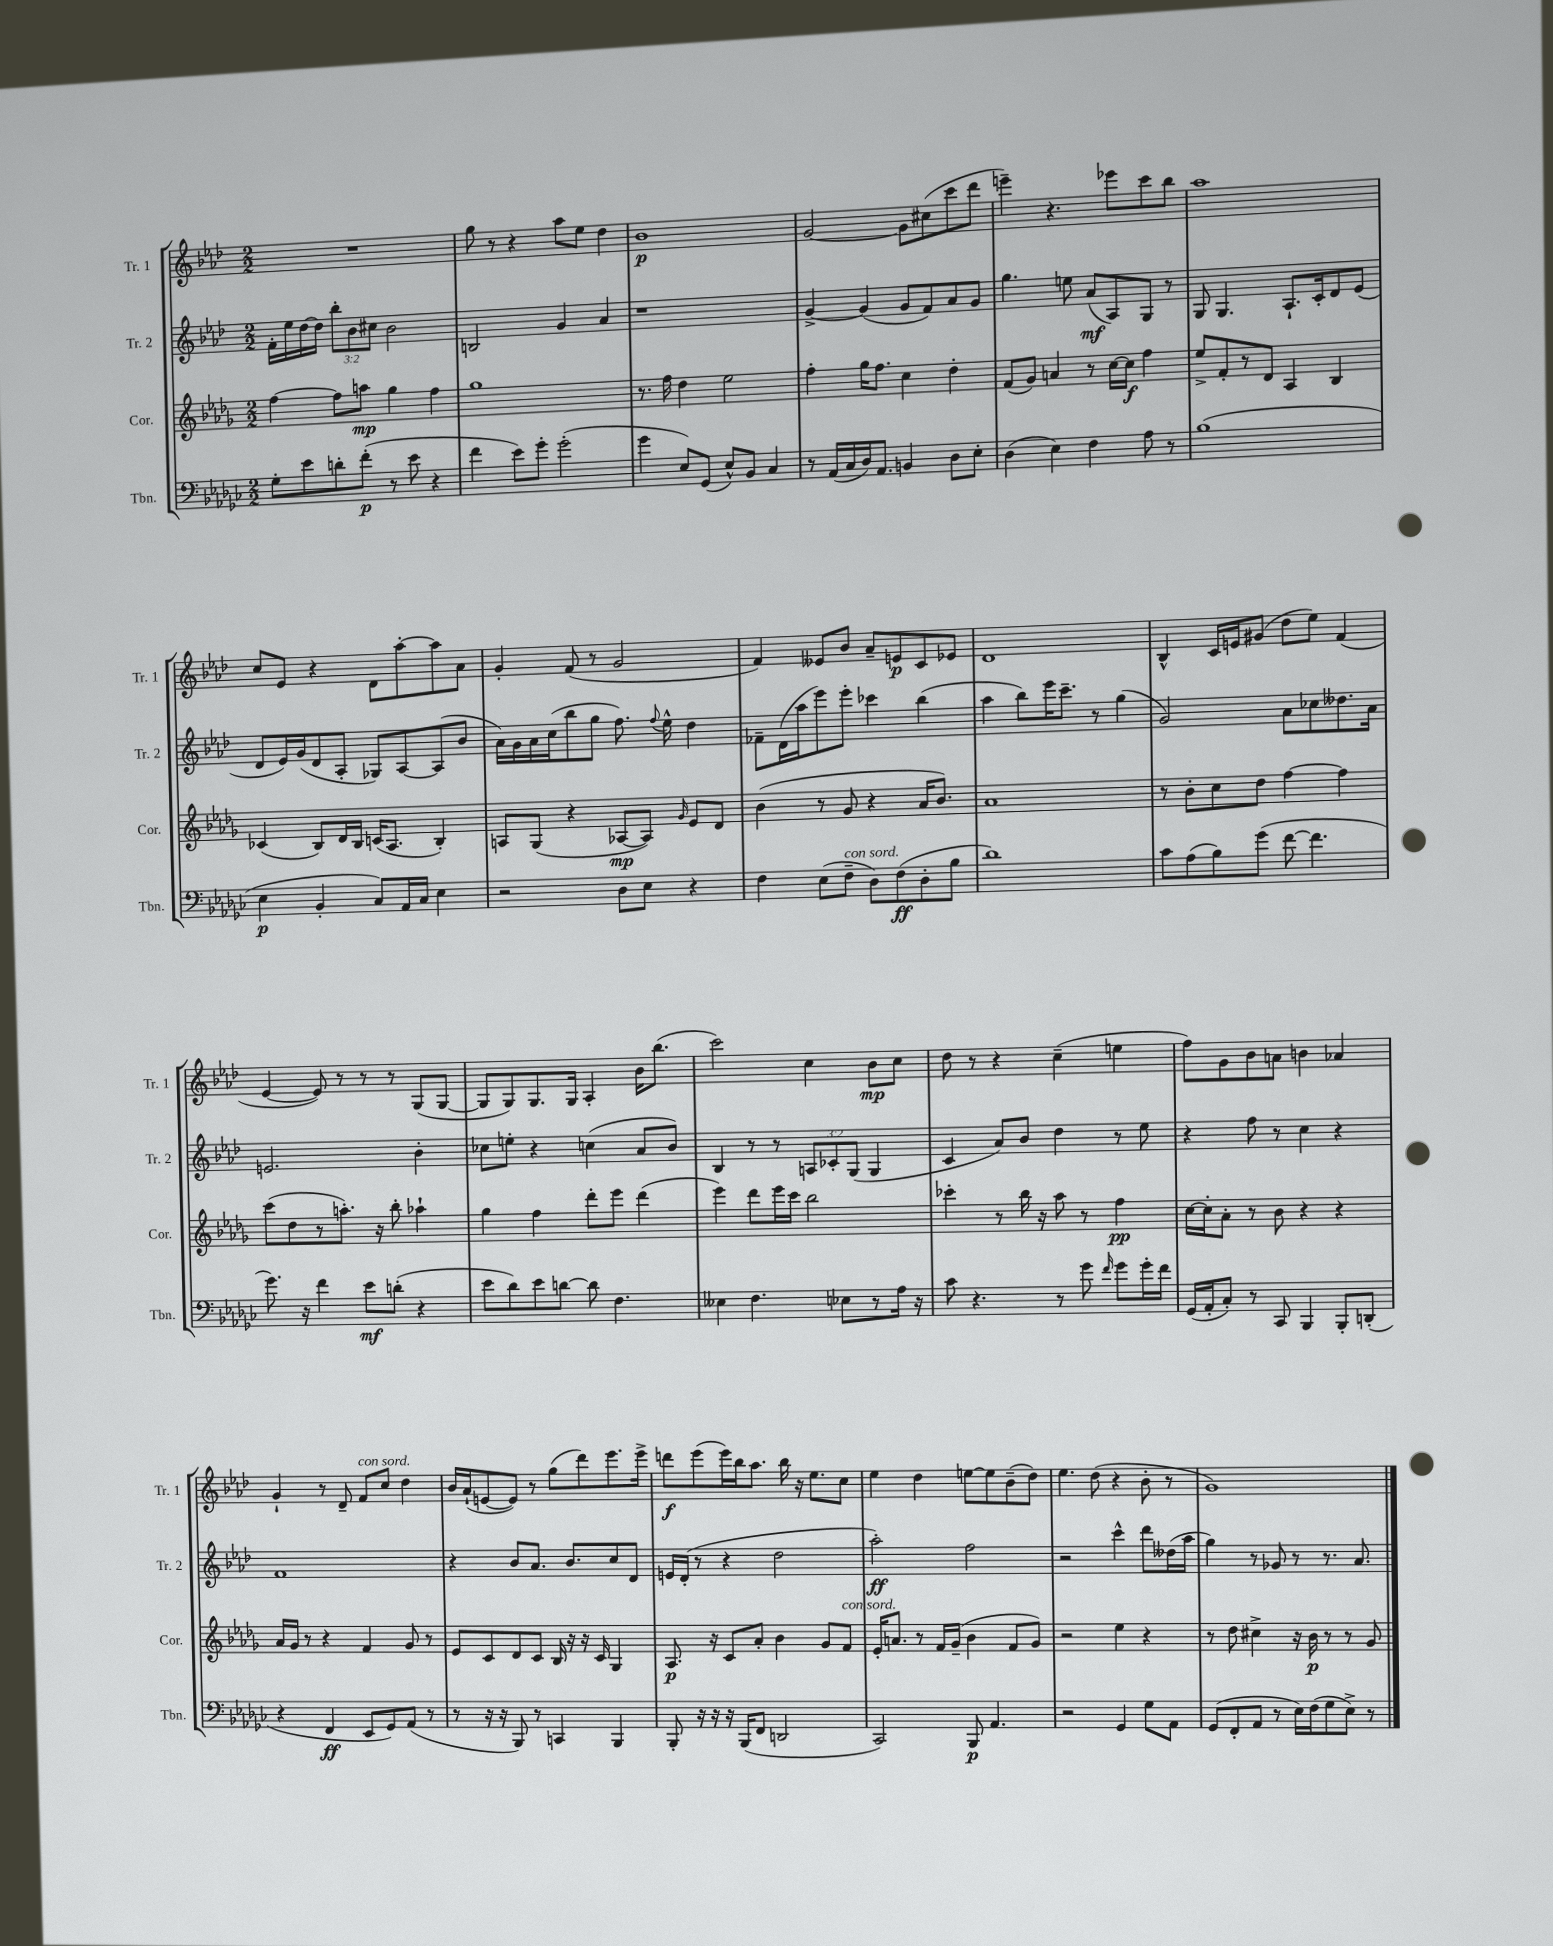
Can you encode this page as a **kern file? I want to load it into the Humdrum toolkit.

**kern	**dynam	**kern	**dynam	**kern	**dynam	**kern	**dynam
*part4	*part4	*part3	*part3	*part2	*part2	*part1	*part1
*staff4	*staff4	*staff3	*staff3	*staff2	*staff2	*staff1	*staff1
*I"Tbn.	*	*I"Cor.	*	*I"Tr. 2	*	*I"Tr. 1	*
*I'Tbn.	*	*I'Cor.	*	*I'Tr. 2	*	*I'Tr. 1	*
*clefF4	*	*clefG2	*	*clefG2	*	*clefG2	*
*k[b-e-a-d-g-c-]	*	*k[b-e-a-d-g-]	*	*k[b-e-a-d-]	*	*k[b-e-a-d-]	*
*M2/2	*	*M2/2	*	*M2/2	*	*M2/2	*
=11	=11	=11	=11	=11	=11	=11	=11
8G-'\L	.	[4ff\	.	16f'\LL	.	1r	.
.	.	.	.	16ee-\	.	.	.
8e-\	.	.	.	[16dd-\	.	.	.
.	.	.	.	16dd-\JJ]	.	.	.
8dn'\	.	8ff\L]	.	12bb-'\L	.	.	.
.	.	.	.	12b-\	.	.	.
(8f'\J	p	8aan\J	mp	.	.	.	.
.	.	.	.	12cc#X\J	.	.	.
8r	.	4gg-\	.	2b-\	.	.	.
8e-\	.	.	.	.	.	.	.
4r	.	4ff\	.	.	.	.	.
=12	=12	=12	=12	=12	=12	=12	=12
4f\	.	1gg-	.	2Bn/	.	8gg\	.
.	.	.	.	.	.	8r	.
8e-\L)	.	.	.	.	.	4r	.
8g-'\J	.	.	.	.	.	.	.
(2g-'\	.	.	.	4g/	.	8aa-\L	.
.	.	.	.	.	.	8ee-\J	.
.	.	.	.	4a-/	.	4dd-\	.
=13	=13	=13	=13	=13	=13	=13	=13
4g-\	.	8.r	.	1r	.	1b-	p
.	.	16ff\	.	.	.	.	.
8E-/L)	.	4dd-\	.	.	.	.	.
(8GG-/J	.	.	.	.	.	.	.
8E-^^/L)	.	2ee-\	.	.	.	.	.
8BB-/J	.	.	.	.	.	.	.
4C-/	.	.	.	.	.	.	.
=14	=14	=14	=14	=14	=14	=14	=14
8r	.	4ff'\	.	[4g^/	.	[2g/	.
(16AA-/LL	.	.	.	.	.	.	.
16C-/	.	.	.	.	.	.	.
16D-/J)	.	16gg-\KL	.	(4g/]	.	.	.
8.AA-/J	.	8.ff\J	.	.	.	.	.
4BBn/	.	4cc\	.	8g/L	.	8g\L]	.
.	.	.	.	8f/)	.	(8cc#X\	.
8D-\L	.	4dd-'\	.	8a-/	.	8ccc\	.
8E-'\J	.	.	.	8g/J	.	8ddd-\J	.
=15	=15	=15	=15	=15	=15	=15	=15
(4D-\	.	(8f/L	.	4.gg\	.	4eeen~\)	.
.	.	8g-/J)	.	.	.	.	.
4E-\)	.	4an/	.	.	.	4.r	.
.	.	.	.	8een\	.	.	.
4F\	.	8r	.	(8a-/L	mf	.	.
.	.	[16cc\LL	.	8A-/)	.	8eee-X\L	.
.	.	16cc\JJ]	f	.	.	.	.
8A-\	.	4ff\	.	8G/J	.	8ccc\	.
8r	.	.	.	8r	.	8bb-\J	.
=16	=16	=16	=16	=16	=16	=16	=16
(1B-	.	8ee-^/L	.	8G/	.	1aa-	.
.	.	8f'/	.	4.G/	.	.	.
.	.	8r	.	.	.	.	.
.	.	8d-/J	.	.	.	.	.
.	.	4A-/	.	8.A-`/L	.	.	.
.	.	.	.	16c'/k	.	.	.
.	.	4B-/	.	8d-/	.	.	.
.	.	.	.	(8e-/J	.	.	.
!!LO:LB:g=z
=17	=17	=17	=17	=17	=17	=17	=17
4E-\	p	(4c-X/	.	8d-/L	.	8cc/L	.
.	.	.	.	16e-/L)	.	8e-/J	.
.	.	.	.	(16g/J	.	.	.
4BB-'/	.	8B-/L)	.	8d-/	.	4r	.
.	.	16d-/L	.	8A-'/J	.	.	.
.	.	16B-/JJ	.	.	.	.	.
8C-/L)	.	(16cn/KL	.	8G-X/L)	.	8d-\L	.
.	.	8.A-/J	.	.	.	.	.
16AA-/L	.	.	.	[8A-/	.	[8aa-'\	.
16C-/JJ	.	.	.	.	.	.	.
4E-\	.	4B-'/)	.	(8A-/]	.	8aa-\]	.
.	.	.	.	8b-/J	.	8a-\J	.
=18	=18	=18	=18	=18	=18	=18	=18
2r	.	8An/L	.	16a-\LL)	.	4g'/	.
.	.	.	.	16g\	.	.	.
.	.	(8G-/J	.	16a-\	.	.	.
.	.	.	.	(16cc\J	.	.	.
.	.	4r	.	8bb-\	.	(8f/	.
.	.	.	.	8gg\J	.	8r	.
8D-\L	.	[8A-X/L	mp	8.ff\)	.	2g/	.
8E-\J	.	8A-/J])	.	.	.	.	.
.	.	.	.	8qqff/	.	.	.
.	.	.	.	16ee-^^\	.	.	.
.	.	16qqg-/	.	.	.	.	.
4r	.	8e-/L	.	4dd-\	.	.	.
.	.	8d-/J	.	.	.	.	.
=19	=19	=19	=19	=19	=19	=19	=19
4F\	.	(4b-\	.	8f-X~\L	.	4f/)	.
.	.	.	.	(16d-\L	.	.	.
.	.	.	.	16aa-\J	.	.	.
(8E-\L	.	8r	.	8eee-\)	.	8e--X/L	.
!LO:TX:a:i:t=con sord.	!	!	!	!	!	!	!
8F~\J	.	8g-/	.	8eee-'\J	.	8b-/J	.
8D-\L)	.	4r	.	4ccc-X\	.	8a-~/L	.
(8F\	ff	.	.	.	.	8en/	p
8D-'\	.	16a-/KL	.	(4bb-\	.	8c/	.
.	.	8.b-/J)	.	.	.	.	.
8B-\J	.	.	.	.	.	8e-X/J	.
=20	=20	=20	=20	=20	=20	=20	=20
1d-)	.	1a-	.	4aa-\	.	1d-	.
.	.	.	.	8bb-\L)	.	.	.
.	.	.	.	16eee-\K	.	.	.
.	.	.	.	8.ccc~\J	.	.	.
.	.	.	.	8r	.	.	.
.	.	.	.	(4gg\	.	.	.
=21	=21	=21	=21	=21	=21	=21	=21
8c-\L	.	8r	.	2g/)	.	4B-^^/	.
(8A-\	.	8b-'\L	.	.	.	.	.
8B-\)	.	8cc\	.	.	.	16c/LL	.
.	.	.	.	.	.	16en/J	.
(8g-\J	.	8dd-\J	.	.	.	(8g#X/J	.
[8f\	.	[4ff\	.	8a-\L	.	8dd-\L	.
4.f\]	.	.	.	8cc-X\	.	8ee-\J)	.
.	.	4ff\]	.	8.dd--X\	.	(4f/	.
.	.	.	.	16a-\Jk	.	.	.
!!LO:LB:g=z
=22	=22	=22	=22	=22	=22	=22	=22
8.g-\)	.	(8ccc\L	.	2.en/	.	[4e-/	.
.	.	8dd-\	.	.	.	.	.
16r	.	.	.	.	.	.	.
4f\	.	8r	.	.	.	8e-/])	.
.	.	8.aan'\J)	.	.	.	8r	.
8e-\L	mf	.	.	.	.	8r	.
.	.	16r	.	.	.	.	.
(8dn'\J	.	8bb-'\	.	.	.	8r	.
4r	.	4aa-X`\	.	4b-'\	.	(8G/L	.
.	.	.	.	.	.	[8G/J	.
=23	=23	=23	=23	=23	=23	=23	=23
8e-\L	.	4gg-\	.	8cc-X\L	.	8G/L]	.
8d-\)	.	.	.	8een'\J	.	8G/)	.
8e-\	.	4ff\	.	4r	.	8.G/	.
[8dn\J	.	.	.	.	.	.	.
.	.	.	.	.	.	16G/Jk	.
8d\]	.	8ddd-'\L	.	(4ccn\	.	4A-'/	.
4.F\	.	8eee-\J	.	.	.	.	.
.	.	(4ddd-\	.	8a-/L	.	16b-\KL	.
.	.	.	.	.	.	(8.bb-\J	.
.	.	.	.	8b-/J)	.	.	.
=24	=24	=24	=24	=24	=24	=24	=24
4E--X\	.	4eee-\)	.	4B-/	.	2ccc\)	.
4.F\	.	8ddd-\L	.	8r	.	.	.
.	.	16eee-\L	.	8r	.	.	.
.	.	16ccc\JJ	.	.	.	.	.
.	.	2bb-\	.	12An/L	.	4cc\	.
.	.	.	.	12c-X'/	.	.	.
8E-X\L	.	.	.	.	.	.	.
.	.	.	.	(12G/J	.	.	.
8r	.	.	.	4G/	.	8b-\L	mp
16A-\Jk	.	.	.	.	.	8cc\J	.
16r	.	.	.	.	.	.	.
=25	=25	=25	=25	=25	=25	=25	=25
8c-\	.	4ccc-X'\	.	4c/	.	8dd-\	.
4.r	.	.	.	.	.	8r	.
.	.	8r	.	8a-/L)	.	4r	.
.	.	16bb-\	.	8b-/J	.	.	.
.	.	16r	.	.	.	.	.
8r	.	8aa-\	.	4dd-\	.	(4cc~\	.
8g-\	.	8r	.	.	.	.	.
16qqf/	.	.	.	.	.	.	.
8g-\L	.	4ff\	pp	8r	.	4een\	.
16g-'\L	.	.	.	8ee-\	.	.	.
16f\JJ	.	.	.	.	.	.	.
=26	=26	=26	=26	=26	=26	=26	=26
(16GG-/LL	.	[16cc\LL	.	4r	.	8ff\L)	.
16AA-'/J	.	16cc'\J]	.	.	.	.	.
8C-'/J)	.	8a-'\J	.	.	.	8g\	.
8r	.	8r	.	8ff\	.	8b-\	.
8CC-/	.	8b-\	.	8r	.	8an\J	.
4BBB-/	.	4r	.	4cc\	.	4bn\	.
8BBB-'/L	.	4r	.	4r	.	4a-X/	.
(8DDn'/J	.	.	.	.	.	.	.
!!LO:LB:g=z
=27	=27	=27	=27	=27	=27	=27	=27
4r	.	16a-/LL	.	1f	.	4g`/	.
.	.	16g-/JJ	.	.	.	.	.
.	.	8r	.	.	.	.	.
4FF/	ff	4r	.	.	.	8r	.
.	.	.	.	.	.	8d-~/	.
!	!	!	!	!	!	!LO:TX:a:i:t=con sord.	!
8EE-/L	.	4f/	.	.	.	8f/L	.
8GG-/)	.	.	.	.	.	8cc/J	.
(8AA-/J	.	8g-/	.	.	.	4dd-\	.
8r	.	8r	.	.	.	.	.
=28	=28	=28	=28	=28	=28	=28	=28
8r	.	8e-/L	.	4r	.	16b-/LL	.
.	.	.	.	.	.	(16a-`/J	.
16r	.	8c/	.	.	.	[8en/	.
16r	.	.	.	.	.	.	.
8BBB-/)	.	8d-/	.	8b-/L	.	8e/J])	.
8r	.	8c/J	.	8.a-/J	.	8r	.
4CCn/	.	16B-/	.	.	.	(8gg\L	.
.	.	16r	.	8.b-/L	.	.	.
.	.	16r	.	.	.	8ddd-\)	.
.	.	16c/	.	.	.	.	.
4BBB-/	.	4G-/	.	8cc/	.	8.eee-\	.
.	.	.	.	8d-/J	.	.	.
.	.	.	.	.	.	16eee-^\Jk	.
=29	=29	=29	=29	=29	=29	=29	=29
8BBB-'/	.	8.A-/	p	16en/LL	.	8dddn\L	f
.	.	.	.	(16d-'/JJ	.	.	.
16r	.	.	.	8r	.	(8eee-\	.
16r	.	16r	.	.	.	.	.
16r	.	8c/L	.	4r	.	16eee-\L)	.
(16BBB-/KL	.	.	.	.	.	16bb-\J	.
8FF/J	.	8a-'/J	.	.	.	8.aa-\J	.
2DDn/	.	4b-\	.	2dd-\	.	.	.
.	.	.	.	.	.	16bb-\	.
.	.	.	.	.	.	16r	.
.	.	.	.	.	.	8.ee-\L	.
.	.	8g-/L	.	.	.	.	.
!	!	!LO:TX:a:i:t=con sord.	!	!	!	!	!
.	.	8f/J	.	.	.	8cc\J	.
=30	=30	=30	=30	=30	=30	=30	=30
2CC-/)	.	16e-'/KL	.	2aa-'\)	ff	4ee-\	.
.	.	8.an/J	.	.	.	.	.
.	.	8r	.	.	.	4dd-\	.
.	.	16f/LL	.	.	.	.	.
.	.	(16g-~/JJ	.	.	.	.	.
8BBB-/	p	4b-\	.	2ff\	.	[8een\L	.
4.AA-/	.	.	.	.	.	8ee\]	.
.	.	8f/L	.	.	.	(8b-~\	.
.	.	8g-/J)	.	.	.	8dd-\J)	.
=31	=31	=31	=31	=31	=31	=31	=31
2r	.	2r	.	2r	.	4.ee-\	.
.	.	.	.	.	.	(8dd-\	.
4GG-/	.	4ee-\	.	4ccc^^\	.	4r	.
8G-\L	.	4r	.	8ddd-\L	.	8b-'\	.
8AA-\J	.	.	.	(16dd--X\L	.	8r	.
.	.	.	.	16aa-\JJ	.	.	.
=32	=32	=32	=32	=32	=32	=32	=32
(8GG-/L	.	8r	.	4gg\)	.	1g)	.
8FF'/	.	8dd-\	.	.	.	.	.
8AA-/J	.	4cc#X^\	.	8r	.	.	.
8r	.	.	.	8g-X/	.	.	.
16E-\LL)	.	16r	.	8r	.	.	.
(16F\J	.	16b-\	p	.	.	.	.
8G-\	.	8r	.	8.r	.	.	.
8E-^\J)	.	8r	.	.	.	.	.
.	.	.	.	8.a-/	.	.	.
8r	.	8g-/	.	.	.	.	.
==	==	==	==	==	==	==	==
*-	*-	*-	*-	*-	*-	*-	*-
